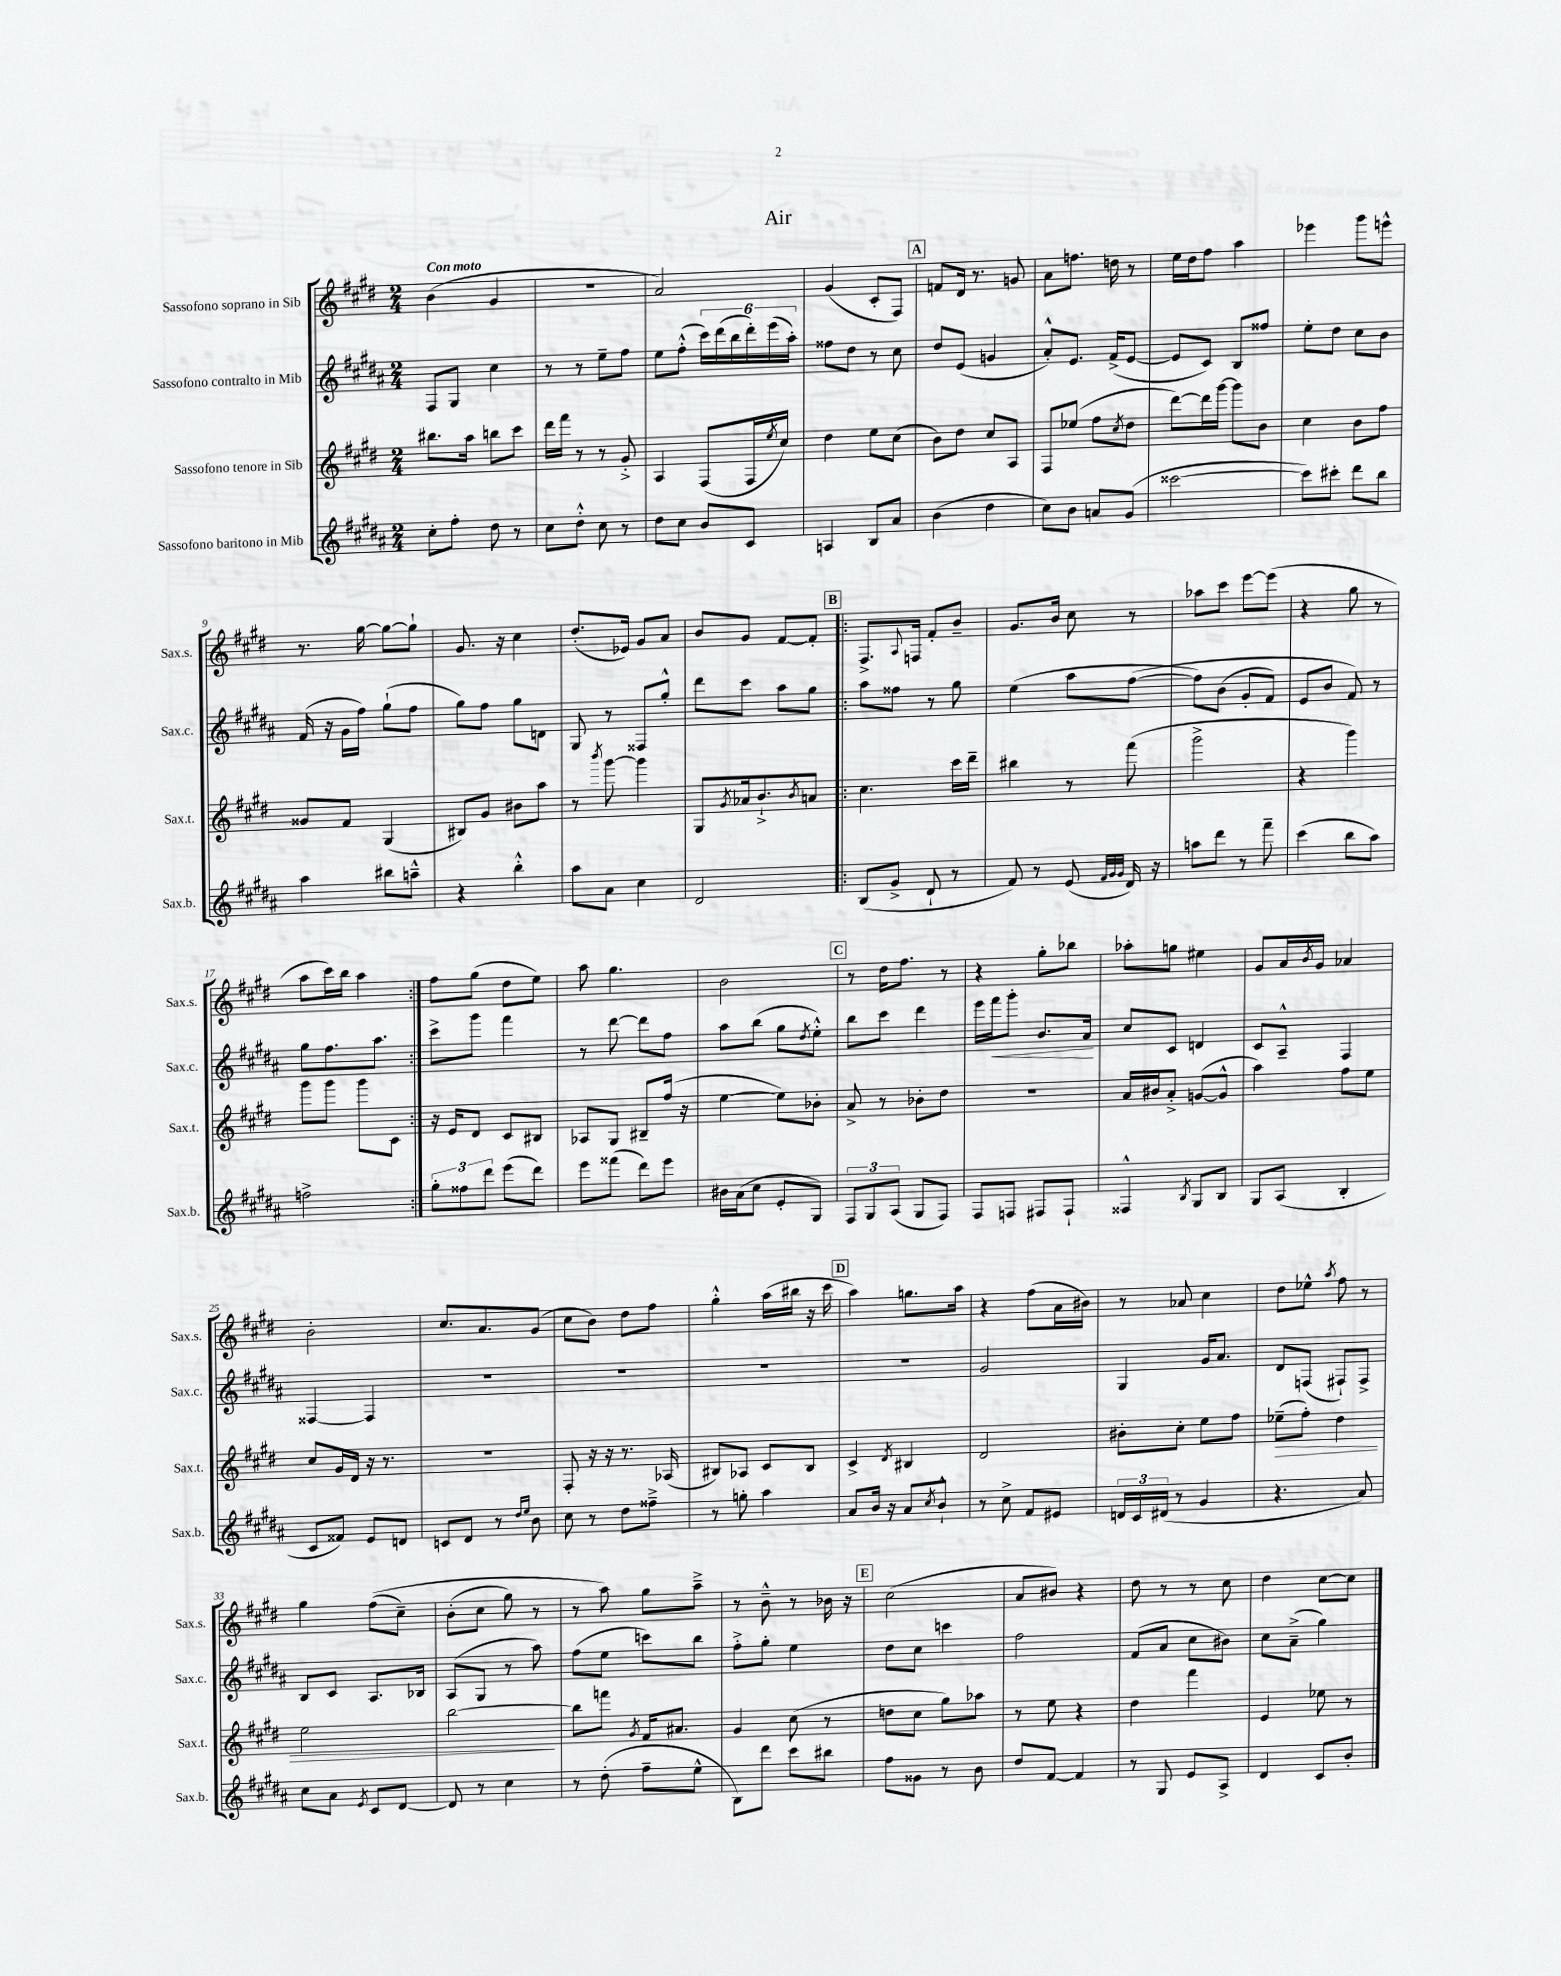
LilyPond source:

\header { title = "Air" }
<<
\new StaffGroup <<
\new Staff = "s0" \with { instrumentName = "Sassofono soprano in Sib" shortInstrumentName = "Sax.s." } {
    \clef treble \key e \major \numericTimeSignature \time 2/4 \tempo "Con moto"
    b'4( gis'4 |
    R2 |
    a'2) |
    gis'4( cis'8-. fis8) |
    \mark \markup { \box "A" } f'8 dis'16 r8. g'8 |
    a'8 f''8. d''16 r8 |
    e''16 dis''16 fis''8 a''4 |
    ees'''4 gis'''8 e'''8-^ |
    r8. gis''16~ gis''8~ gis''8-! |
    gis'8. r16 cis''4 |
    dis''8.-.( ees'16) gis'8 a'8 |
    b'8 gis'8 fis'8~ fis'8-. |
    \repeat volta 2 { \mark \markup { \box "B" } fis8.-> \appoggiatura { a8 } f16 fis'8-. b'8-- |
    gis'8. b'16 cis''8 r8 |
    aes''8 cis'''8 e'''8~ e'''8( |
    r4 gis''8 r8 |
    a''8 cis'''16) b''16 a''4 | }
    fis''8 gis''8( dis''8 e''8) |
    a''8 gis''4. |
    b'2 |
    \mark \markup { \box "C" } r8 dis''16 fis''8. r8 |
    r4 gis''8-. bes''8 |
    aes''8-. g''8 eis''4 |
    gis'8 a'16 \acciaccatura { b'8 } gis'16 aes'4 |
    b'2-. |
    cis''8. a'8. gis'8( |
    cis''8 b'8) dis''8 fis''8 |
    gis''4-.-^ a''16( bis''16 r16 cis'''16 |
    \mark \markup { \box "D" } a''4) g''8. a''16 |
    r4 fis''8( a'16 bis'16) |
    r8 aes'8 cis''4 |
    dis''8 ees''8-^ \acciaccatura { a''8 } fis''8 r8 |
    gis''4 fis''8(\( cis''8--) |
    b'8-.( cis''8 gis''8) r8 |
    r8 a''8\) gis''8 a''8---> |
    r8 b'8---^ r8 bes'16 r16 |
    \mark \markup { \box "E" } cis''2( |
    a'8 bis'8) r4 |
    dis''8 r8 r8 cis''8 |
    dis''4 cis''8~ cis''8 \bar "|." |
}
\new Staff = "s1" \with { instrumentName = "Sassofono contralto in Mib" shortInstrumentName = "Sax.c." } {
    \clef treble \key b \major \numericTimeSignature \time 2/4
    fis8 gis8 cis''4 |
    r8 r8 e''8-- fis''8 |
    e''8 fis''8-.-^( \tuplet 6/4 { cis'''16) dis'''16( b''16 dis'''16-.) e'''16( ais''16-.) } |
    fisis''8 dis''8 r8 cis''8 |
    \mark \markup { \box "A" } dis''8 e'8( g'4 |
    ais'8-.-^) e'8. fis'16->( e'8~ |
    e'8 cis'8) b8 fisis''8 |
    e''8-. dis''8 cis''8 b'8 |
    fis'16( r16 gis'16 fis''16) gis''8-!( fis''8 |
    gis''8) fis''8 gis''8 d'8 |
    gis8 r8 fisis8 gis''8-.-^ |
    dis'''8 cis'''8 ais''8 gis''8 |
    \repeat volta 2 { \mark \markup { \box "B" } ais''8 fisis''8 r8 gis''8 |
    e''4( ais''8 fis''8~\( |
    fis''8) b'8( gis'8-. fis'8) |
    e'8 b'8 fis'8\) r8 |
    gis''8 fis''8. ais''8. | }
    cis'''8-> gis'''8 fis'''4 |
    r8 dis'''8~ dis'''8 fis''8 |
    ais''8 b''8( gis''8 \acciaccatura { dis''8 } e''8-.-^) |
    \mark \markup { \box "C" } b''8 cis'''8 dis'''4 |
    e'''16 fis'''16\< gis'''8-. b'8. ais'16\! |
    cis''8 cis'8 d'4 |
    cis'8 ais8---^ fis4 |
    fisis4~ fisis4 |
    R2 |
    R2 |
    R2 |
    \mark \markup { \box "D" } R2 |
    gis'2 |
    gis4 gis'16 ais'8. |
    dis'8 f8( fis8-!) fis8-> |
    b8 cis'8 ais8. bes16 |
    ais8( gis8 r8 ais''8) |
    fis''8( e''8 c'''8) b''8 |
    fis''8-.-> gis''8-. e''4 |
    \mark \markup { \box "E" } dis''8 cis''8 c'''4 |
    fis''2 |
    fis'8( ais'8 cis''8 bis'8) |
    cis''8 ais'8--->( gis''4) \bar "|." |
}
\new Staff = "s2" \with { instrumentName = "Sassofono tenore in Sib" shortInstrumentName = "Sax.t." } {
    \clef treble \key e \major \numericTimeSignature \time 2/4
    bis''8. a''16 b''8 cis'''8 |
    dis'''16 fis'''16 r8 r8 gis'8-.-> |
    a4 fis8( fis16 \acciaccatura { e''8 } cis''16) |
    dis''4 e''8 cis''8( |
    \mark \markup { \box "A" } b'8) dis''8 cis''8 a8 |
    fis8 ees''8( fis''8 \acciaccatura { cis''8 } dis''8 |
    dis'''8~) dis'''16 gis'''16~ gis'''8 b'8 |
    cis''4 b'8 fis''8 |
    gisis'8 fis'8 gis4( |
    bis8) gis'8 bis'8 a''8 |
    r8 \acciaccatura { b'''8 } gis'''8~ gis'''4 |
    gis8 \acciaccatura { gis'8 } aes'16 b'8.-!-> \acciaccatura { b'8 } a'8 |
    \repeat volta 2 { \mark \markup { \box "B" } cis''4. cis'''16 dis'''16-- |
    bis''4 r8 fis'''8( |
    gis'''2-> |
    r4 gis'''4) |
    gis'''8 gis'''8 gis'''8 cis'8 | }
    r16 e'16 dis'8 cis'8 bis8 |
    aes8 gis8 bis8-- fis''16( r16 |
    e''4~ e''8) bes'8-. |
    \mark \markup { \box "C" } a'8-> r8 bes'8-. dis''8 |
    R2 |
    a'16 bis'16 a'8-.-> g'8~( g'8-^ |
    a''4) fis''8 e''8 |
    cis''8 gis'16 dis'16 r16 r8. |
    r2 |
    fis8-. r16 r16 r8. aes16( |
    bis8) aes8 cis'8 bis8 |
    \mark \markup { \box "D" } cis'4-> \acciaccatura { dis'8 } bis4 |
    dis'2 |
    bis'8-. cis''8-. e''8 fis''8 |
    ees''8--\>( fis''8-.) dis''4 |
    e''2 |
    b''2~\! |
    b''8 f'''8 \acciaccatura { gis'8 } fis'16 ais'8. |
    gis'4 cis''8( r8 |
    \mark \markup { \box "E" } d''8 cis''8 gis''8) aes''8 |
    r8 e''8 r4 |
    dis''4 fis'''4 |
    e'4 ees''8 r8 \bar "|." |
}
\new Staff = "s3" \with { instrumentName = "Sassofono baritono in Mib" shortInstrumentName = "Sax.b." } {
    \clef treble \key b \major \numericTimeSignature \time 2/4
    cis''8-. fis''8-. dis''8 r8 |
    cis''8 dis''8-.-^ cis''8 r8 |
    dis''8 cis''8 b'8 cis'8 |
    a4 b8 ais'8 |
    \mark \markup { \box "A" } b'4( dis''4 |
    cis''8) b'8 a'8 gis'8( |
    cisis'''2~ |
    cisis'''8) cis'''8-. dis'''8 b''8 |
    ais''4 bis''8 a''8---^ |
    r4 b''4-.-^ |
    ais''8 ais'8 cis''4 |
    dis'2 |
    \repeat volta 2 { \mark \markup { \box "B" } b8( gis'8-> dis'8-! r8 |
    fis'8) r8 e'8( \grace { fis'32 gis'32 gis'32 } dis'16) r16 |
    a''8 dis'''8 r8 fis'''8-- |
    cis'''4( b''8 ais''8) |
    f''2-> | }
    \tuplet 3/2 { gis''8-. fisis''8 dis'''8 } e'''8( dis'''8) |
    e'''8 fisis'''8( dis'''8) e'''8 |
    bis'16 ais'16( cis''8 e'8-. gis8) |
    \mark \markup { \box "C" } \tuplet 3/2 { fis8 gis8 ais8( } gis8 fis8) |
    fis8 f8 fis8 fis8-! |
    fisis4-^ \acciaccatura { b8 } gis8 b8 |
    gis8 ais8( b4-. |
    cis'8 fisis'8) e'8 d'8 |
    c'8 dis'8 r8 \grace { dis''16 e''16 } b'8 |
    cis''8 r8 dis''8 fisis''8---> |
    r8 g''8-. ais''4 |
    \mark \markup { \box "D" } ais'8 b'16 r16 ais'8 \acciaccatura { cis''8 } b'8-!-^ |
    r8 cis''8-> fis'8 eis'8 |
    \tuplet 3/2 { d'16 cis'16 dis'16( } r8 gis'4 |
    r4. ais'8) |
    cis''8 ais'8 \acciaccatura { e'8 } cis'8 dis'8~ |
    dis'8 r8 cis''4 |
    r8 dis''8-.( fis''8-- e''8-^ |
    b8) dis'''8 cis'''8 bis''8 |
    \mark \markup { \box "E" } fis''8 gisis'8 r8 b'8 |
    dis''8 fis'8~ fis'4 |
    r8 gis8 e'8 ais8-> |
    dis'4 cis'8 b'8-. \bar "|." |
}
>>
>>
